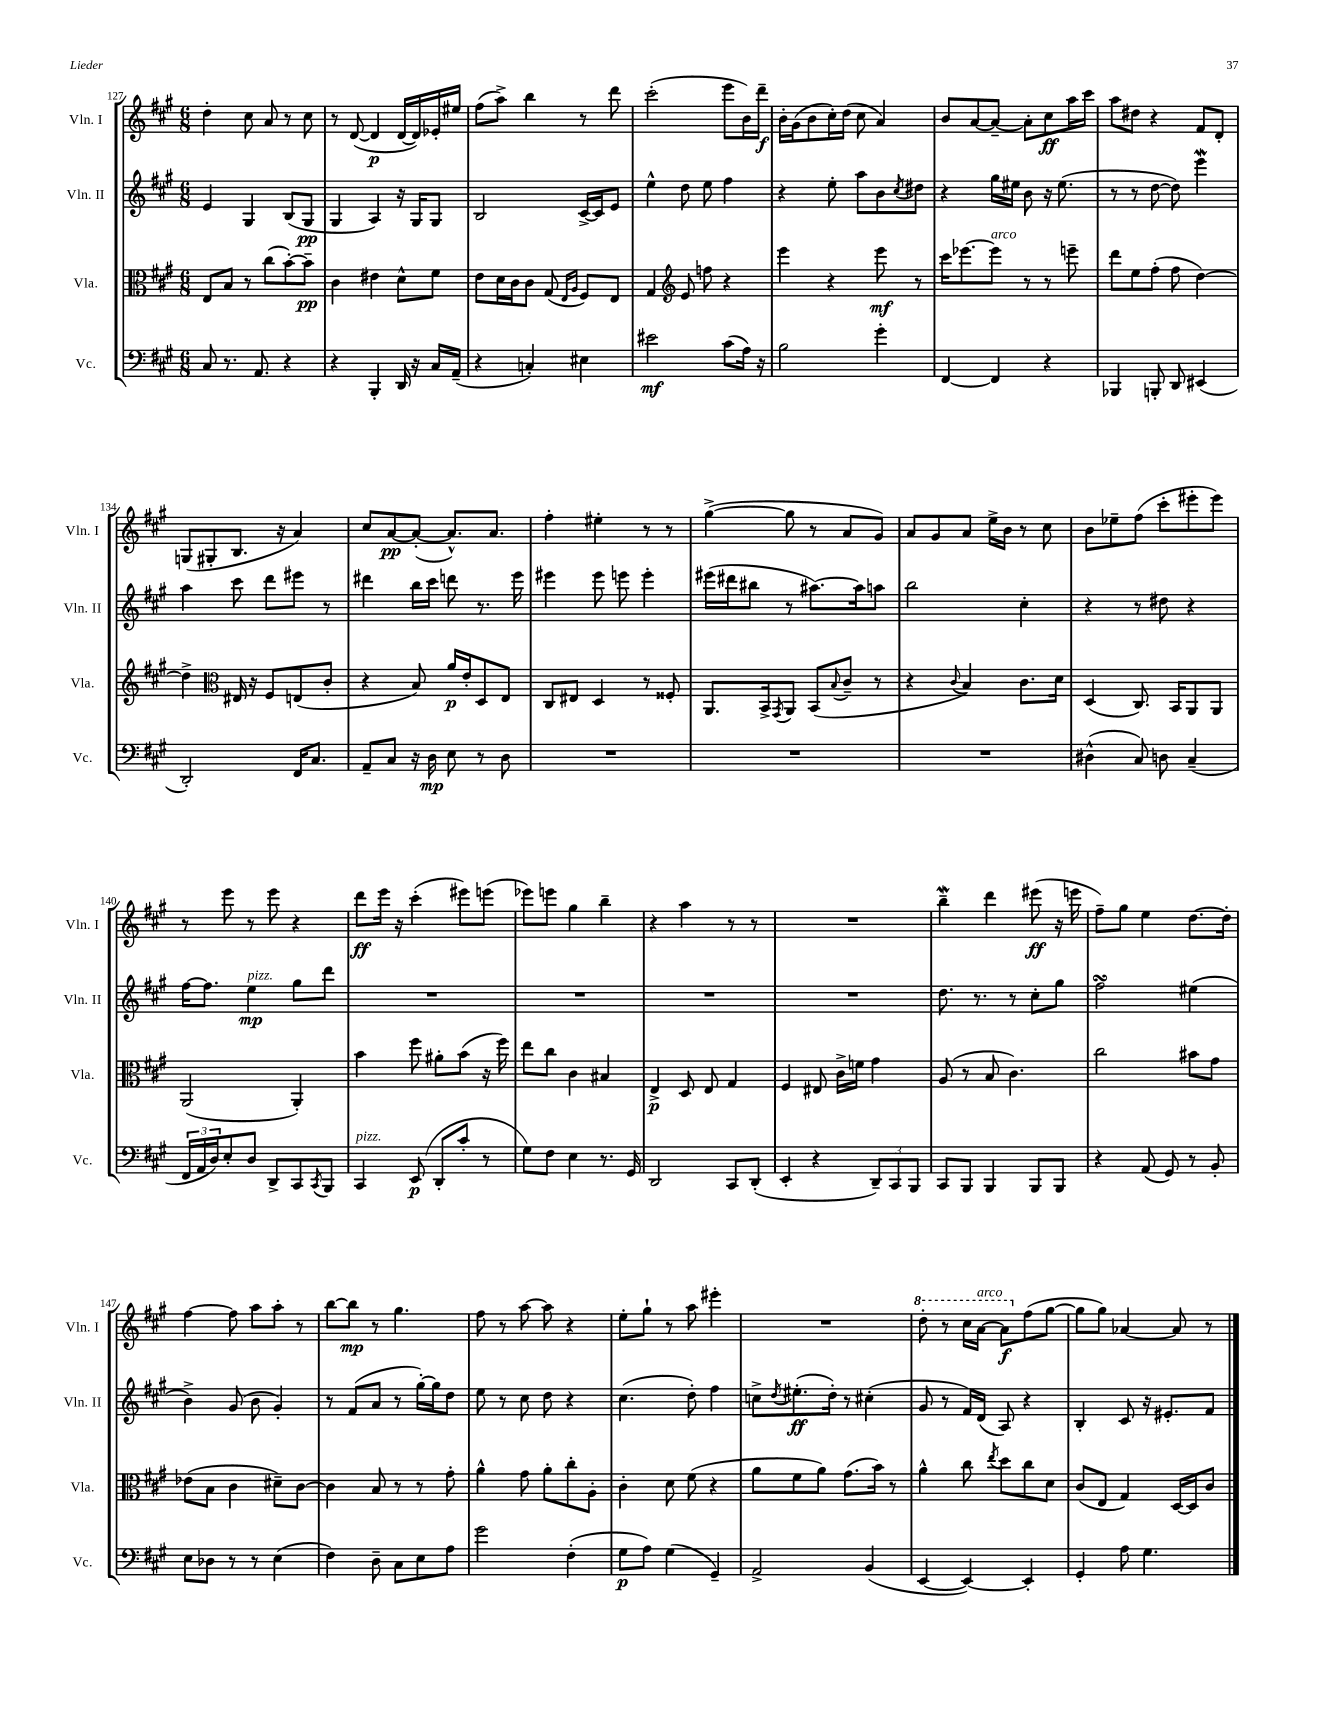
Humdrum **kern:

**kern	**kern	**kern	**kern
*staff4	*staff3	*staff2	*staff1
*clefF4	*clefC3	*clefG2	*clefG2
*k[f#c#g#]	*k[f#c#g#]	*k[f#c#g#]	*k[f#c#g#]
*M6/8	*M6/8	*M6/8	*M6/8
8C#/	8E/L	4e/	4dd'\
8.r	8B/J	.	.
.	8r	4G#/	8cc#\
8.AA/	.	.	.
.	(8cc#\L	.	8a/
4r	[8b'\)	(8B/L	8r
.	8b~\]J	8G#/J	8cc#\
=	=	=	=
4r	4c#\	4G#/	8r
.	.	.	([8d/
4BBB'/	4e#\	4A/)	4d/]
16DD/	8d^^\L	16r	[16d/LL
16r	.	16G#/LK	16d/])
16C#/LL	8f#\J	8G#/J	16e-'/
(16AA~/JJ	.	.	16ee#/JJ
=	=	=	=
4r	8e\L	2B/	(8ff#\L
.	16d\L	.	8aa^\J)
.	16c#\J	.	.
4C'/)	8c#\J	.	4bb\
.	(8G#/	.	.
.	16qqE/LL	.	.
.	16qqA/JJ	.	.
4E#\	8F#/L)	[16c#^/LL	8r
.	.	16c#/]J	.
.	8E/J	8e/J	8ddd\
=	=	=	=
2e#\	4G#/	4ee^^\	(2ccc#'\
*	*clefG2	*	*
.	8e/	8dd\	.
.	8ff\	8ee\	.
(8c#\L	4r	4ff#\	8eee\L
16A\Jk)	.	.	16b\L)
16r	.	.	16ddd~\JJ
=	=	=	=
2B\	4eee\	4r	16b'\LL
.	.	.	(16g#\J
.	.	.	8b\
.	4r	8ee'\	16cc#'\L)
.	.	.	(16dd\JJ
.	.	8aa\L	8cc#\
4g#'\	8eee\	8b\	4a/)
.	.	8qcc#/	.
.	8r	8dd#\J	.
=	=	=	=
[4FF#/	16ccc#\LK	4r	8b/L
.	[8.eee-\	.	.
.	.	.	[8a/
4FF#/]	8eee-\]J	16gg#\LL	8a~/_J
.	.	16ee#\JJ	.
.	8r	8b\	8a'\]L
4r	8r	16r	8cc#\
.	.	(8.ee#\	.
.	8eee~\	.	16aa\L
.	.	.	16ccc#\JJ
=	=	=	=
4BBB-/	8ddd\L	8r	8aa\L
.	8ee\	8r	8dd#\J
8BBB'/	(8ff#'\J	[8dd\	4r
8DD/	8ff#\	8dd\])	.
(4EE#/	[4dd\)	4eee\	8f#/L
.	.	.	8d'/J
=	=	=	=
2DD'/)	4dd^\]	4aa\	(8G/L
.	.	.	8G#'/
*	*clefC3	*	*
.	16E#/	8ccc#\	8.B/J
.	16r	.	.
.	8F#/L	8ddd\L	.
.	.	.	16r
16FF#/LK	(8E/	8eee#\J	4a/)
8.C#/J	.	.	.
.	8c#'/J	8r	.
=	=	=	=
8AA~/L	4r	4ddd#\	8cc#/L
8C#/J	.	.	[8a/
16r	8B/)	16bb\LL	(8a'/_J
16D\	.	16ccc#\JJ	.
8E\	16a/LL	8ddd\	8.a^^/]L)
.	16e'/J	.	.
8r	8D/	8.r	.
.	.	.	8.a/J
8D\	8E/J	.	.
.	.	16eee\	.
=	=	=	=
2.r	8C#/L	4eee#\	4ff#'\
.	8E#/J	.	.
.	4D/	8eee#\	4ee#'\
.	.	8eee\	.
.	8r	4eee'\	8r
.	8F##'/	.	8r
=	=	=	=
2.r	8.AA/L	(16eee#\LL	([4gg#^\
.	.	16ddd#\J	.
.	.	8bb#\J	.
.	16BB^/k	.	.
.	8qGG#/	.	.
.	8AA/J	8r	8gg#\]
.	(8BB/L	[8.aa#\L)	8r
.	8qqB/	.	.
.	8c#~/J	.	8a/L
.	.	16aa#\]k	.
.	8r	8aa\J	8g#/J)
=	=	=	=
2.r	4r	2bb\	8a/L
.	.	.	8g#/
.	8qqc#/	.	.
.	4B/)	.	8a/J
.	.	.	16ee^\LL
.	.	.	16b\JJ
.	8.c#\L	4cc#'\	8r
.	.	.	8cc#\
.	16d\Jk	.	.
=	=	=	=
(4D#^^\	(4D/	4r	8b\L
.	.	.	8ee-~\
8C#/)	8.C#/)	8r	(8ff#\J
8D\	.	8dd#\	8ccc#'\L
.	16BB/LK	.	.
(4C#~/	8AA/	4r	8eee#'\
.	8AA/J	.	8eee#\J)
=	=	=	=
24FF#/LL	(2AA/	[16ff#\LK	8r
24AA/	.	.	.
.	.	8.ff#\]J	.
24D/J)	.	.	.
8E'/	.	.	8eee\
8D/J	.	4ee\	8r
8DD^/L	.	.	8eee\
8CC#/	4AA'/)	8gg#\L	4r
8qCC#/	.	.	.
8BBB/J	.	8ddd\J	.
=	=	=	=
4CC#/	4b\	2.r	8ddd\L
.	.	.	16eee\Jk
.	.	.	16r
(8EE/	8ff#\	.	(4ccc#'\
8DD'/L	8a#'\L	.	.
8c#'/J	(8b\J	.	8eee#\L)
8r	16r	.	(8eee\J
.	16ff#\)	.	.
=	=	=	=
8G#\L)	8ee\L	2.r	8eee-\L)
8F#\J	8cc#\J	.	8eee\J
4E\	4c#\	.	4gg#\
8.r	4B#/	.	4bb~\
16GG#/	.	.	.
=	=	=	=
2DD/	4E^/	2.r	4r
.	8D/	.	4aa\
.	8E/	.	.
8CC#/L	4G#/	.	8r
(8DD'/J	.	.	8r
=	=	=	=
4EE'/	4F#/	2.r	2.r
4r	8E#/	.	.
.	16c#^\LL	.	.
.	16f\JJ	.	.
12DD~/L)	4g#\	.	.
12CC#/	.	.	.
12BBB/J	.	.	.
=	=	=	=
8CC#/L	(8A/	8.dd\	4bb~\
8BBB/J	8r	.	.
.	.	8.r	.
4BBB/	8B/	.	4ddd\
.	4.c#\)	8r	.
8BBB/L	.	8cc#'\L	(8eee#\
8BBB/J	.	8gg#\J	16r
.	.	.	16eee\
=	=	=	=
4r	2cc#\	2ff#\	8ff#~\L)
.	.	.	8gg#\J
(8AA/	.	.	4ee\
8GG#/)	.	.	.
8r	8b#\L	(4ee#\	[8.dd\L
8BB'/	8g#\J	.	.
.	.	.	16dd'\]Jk
=	=	=	=
8E\L	(8e-\L	4b^\)	[4ff#\
8D-\J	8B\J	.	.
8r	4c#\	(8g#/	8ff#\]
8r	.	8b\	8aa\L
(4E\	8d#~\L)	4g#'/)	8aa'\J
.	[8c#\J	.	8r
=	=	=	=
4F#\)	4c#\]	8r	[8bb\L
.	.	(8f#/L	8bb\]J
8D~\	8B/	8a/J	8r
8C#\L	8r	8r	4.gg#\
8E\	8r	[16gg#'\LL)	.
.	.	16gg#\]J	.
8A\J	8g#'\	8dd\J	.
=	=	=	=
2g#\	4a^^\	8ee\	8ff#\
.	.	8r	8r
.	8g#\	8cc#\	[8aa\
.	8a'\L	8dd\	8aa\]
(4F#'\	8cc#'\	4r	4r
.	8A'\J	.	.
=	=	=	=
8G#\L	4c#'\	(4.cc#\	8ee'\L
8A\J)	.	.	8gg#`\J
(4G#\	8d\	.	8r
.	(8f#\	8dd'\)	8aa\
4GG#~/)	4r	4ff#\	4eee#'\
=	=	=	=
2AA^/	8a\L	8cc^\L	2.r
.	.	8qdd/	.
.	8f#\	(8.ee#'\	.
.	8a\J)	.	.
.	.	16dd'\Jk)	.
.	(8.g#\L	8r	.
(4BB/	.	(4cc#'\	.
.	16b\Jk)	.	.
.	8r	.	.
=	=	=	=
[4EE/	4a^^\	8g#/	8ddd'\
.	.	8r	8r
4EE/_)	8cc#\	16f#/LL)	16ccc#\LL
.	.	(16d/JJ	[16aa\JJ
.	8qee/	.	.
.	8dd\L	8A/)	8aa\]L
4EE'/]	8cc#\	4r	(8ff#\
.	8d\J	.	[8gg#\J
=	=	=	=
4GG#'/	(8c#/L	4B'/	8gg#\]L
.	8E/J	.	8gg#\J)
8A\	4G#/)	8c#/	[4a-/
4.G#\	.	16r	.
.	.	8.e#'/L	.
.	[16D/LL	.	8a-/]
.	16D/]J	.	.
.	8c#/J	8f#/J	8r
==	==	==	==
*-	*-	*-	*-
